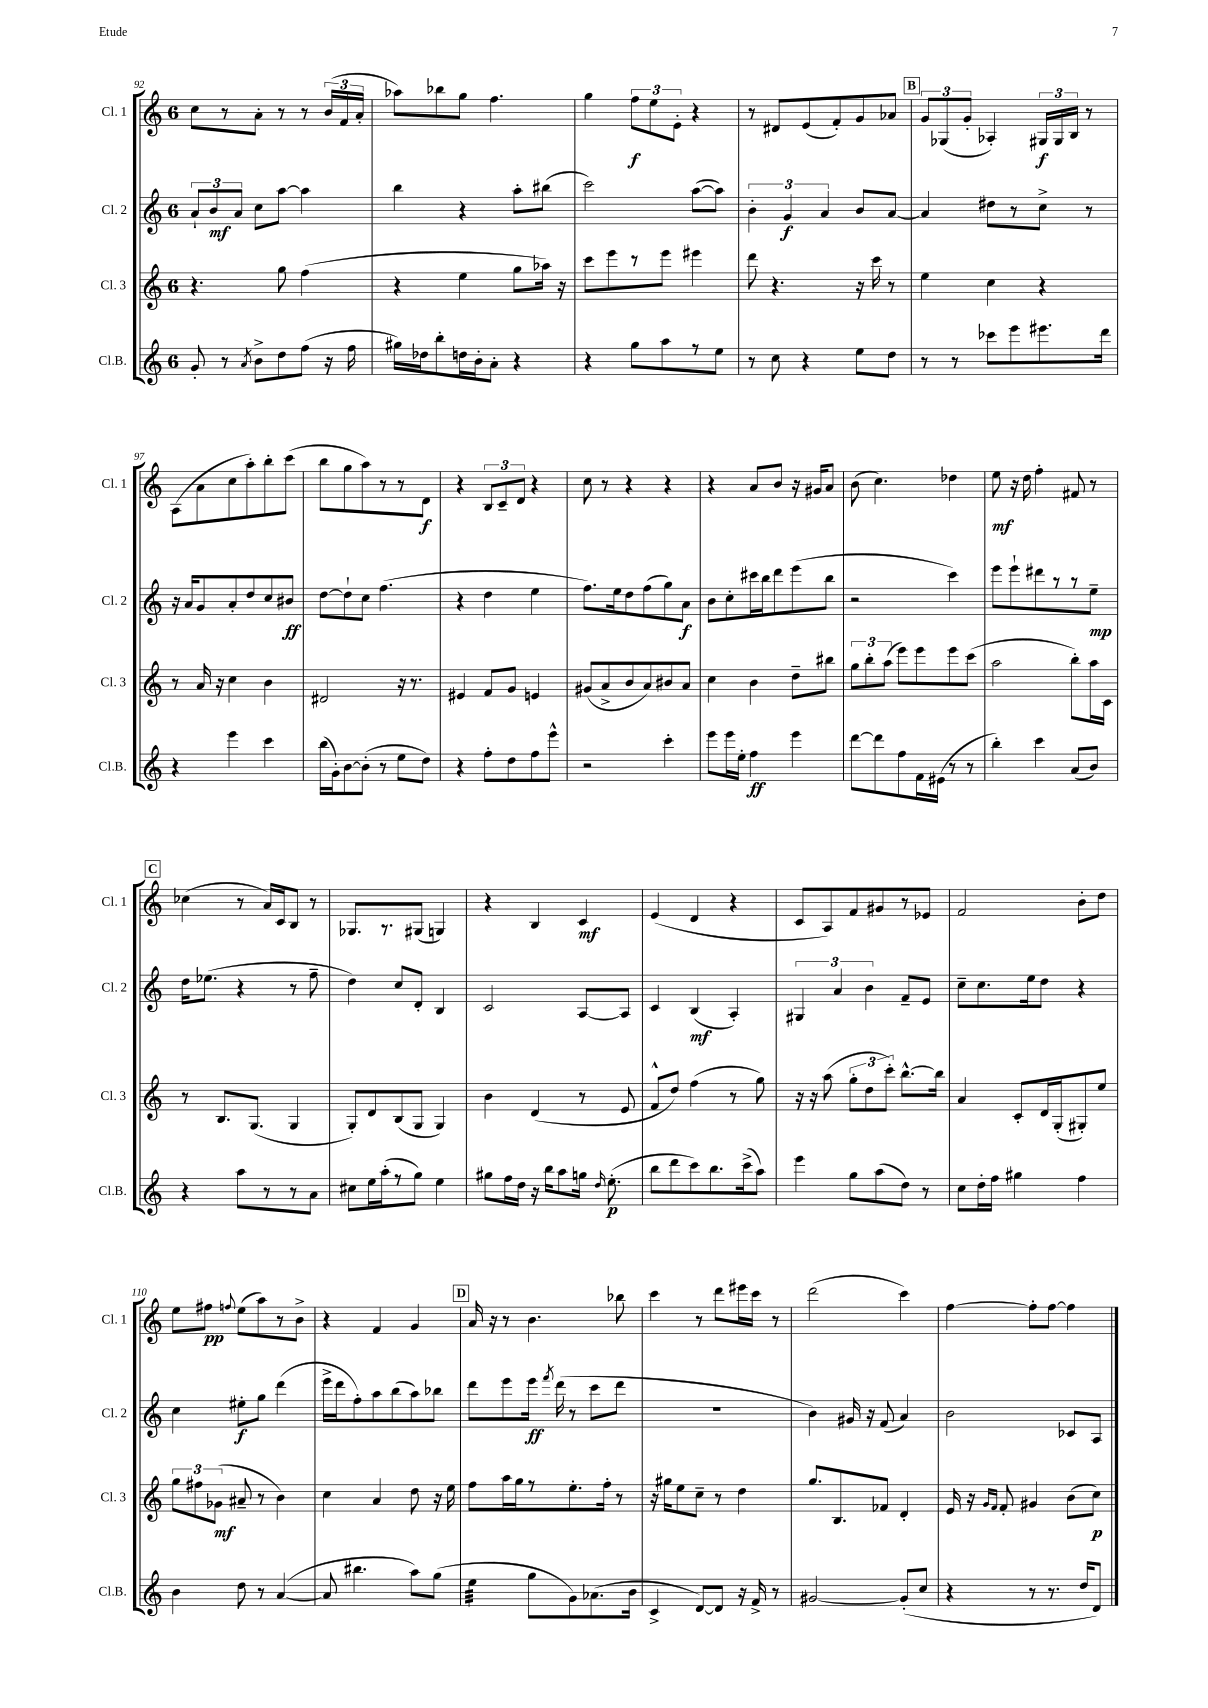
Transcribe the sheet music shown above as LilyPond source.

<<
\new StaffGroup <<
\new Staff = "s0" \with { instrumentName = "Cl. 1" shortInstrumentName = "Cl. 1" } {
    \clef treble \key c \major \once \override Staff.TimeSignature.style = #'single-digit \time 6/8
    \autoBeamOff c''8[ r8 a'8]-. r8 r8 \tuplet 3/2 { b'16[( f'16 a'16]-. } |
    aes''8[) bes''8 g''8] f''4. |
    g''4 \tuplet 3/2 { f''8[\f e''8 e'8]-. } r4 |
    r8 dis'8[ e'8( f'8-.) g'8 aes'8] |
    \mark \markup { \box "B" } \tuplet 3/2 { g'8[ ges8( g'8]-. } aes4-.) \tuplet 3/2 { gis16[\f gis16 b16] } r8 |
    a8[( a'8 c''8 a''8-.) b''8-. c'''8]( |
    b''8[ g''8 a''8) r8 r8 d'8]\f |
    r4 \tuplet 3/2 { b8[ c'8-- d'8] } r4 |
    c''8 r8 r4 r4 |
    r4 a'8[ b'8] r16 gis'16[ a'8] |
    b'8( c''4.) des''4 |
    e''8\mf r16 d''16 f''4-. fis'8 r8 |
    \mark \markup { \box "C" } ces''4( r8 a'16[) c'16 b8] r8 |
    ges8.[ r8. gis8]( g4) |
    r4 b4 c'4\mf |
    e'4( d'4 r4 |
    c'8[ a8) f'8 gis'8 r8 ees'8] |
    f'2 b'8[-. d''8] |
    e''8[ fis''8]\pp \appoggiatura { f''8 } e''8[( a''8) r8 b'8]-> |
    r4 f'4 g'4 |
    \mark \markup { \box "D" } a'16 r16 r8 b'4. bes''8 |
    c'''4 r8 d'''8[ eis'''16 c'''16] r8 |
    d'''2( c'''4) |
    f''4~ f''8[-. f''8]~ f''4 \bar "|." |
}
\new Staff = "s1" \with { instrumentName = "Cl. 2" shortInstrumentName = "Cl. 2" } {
    \clef treble \key c \major \once \override Staff.TimeSignature.style = #'single-digit \time 6/8
    \autoBeamOff \tuplet 3/2 { a'8[-! b'8\mf a'8] } c''8[ a''8]~ a''4 |
    b''4 r4 a''8[-. bis''8]( |
    c'''2) a''8[~( a''8]) |
    \tuplet 3/2 { b'4-. g'4\f a'4 } b'8[ a'8]~ |
    \mark \markup { \box "B" } a'4 dis''8[ r8 c''8]-> r8 |
    r16 a'16[ g'8 a'8-. d''8 c''8 bis'8]\ff |
    d''8[~ d''8-! c''8] f''4.( |
    r4 d''4 e''4 |
    f''8.[) e''16 d''8 f''8( g''8) a'8]\f |
    b'8[ c''8-. cis'''16 b''16 d'''8 e'''8( b''8] |
    r2 c'''4) |
    e'''8[ e'''8-! dis'''8 r8 r8 e''8]--\mp |
    \mark \markup { \box "C" } d''16[ ees''8.]( r4 r8 f''8-- |
    d''4) c''8[ d'8]-. b4 |
    c'2 a8[~ a8] |
    c'4 b4\mf( a4-.) |
    \tuplet 3/2 { gis4 a'4 b'4 } f'8[-- e'8] |
    c''8[-- c''8. e''16 d''8] r4 |
    c''4 eis''8[-.\f g''8] d'''4( |
    e'''16[-> d'''16 f''8-.) a''8 b''8( a''8) bes''8] |
    \mark \markup { \box "D" } d'''8[ e'''8 e'''16]\ff \acciaccatura { f'''8 } d'''16( r8 c'''8[ d'''8] |
    R2. |
    b'4) gis'16 r16 f'8( a'4) |
    b'2 ces'8[ a8] \bar "|." |
}
\new Staff = "s2" \with { instrumentName = "Cl. 3" shortInstrumentName = "Cl. 3" } {
    \clef treble \key c \major \once \override Staff.TimeSignature.style = #'single-digit \time 6/8
    \autoBeamOff r4. g''8 f''4( |
    r4 e''4 g''8[ aes''16]) r16 |
    c'''8[ e'''8 r8 e'''8] eis'''4 |
    d'''8 r4. r16 c'''16 r8 |
    \mark \markup { \box "B" } e''4 c''4 r4 |
    r8 a'16 r16 c''4 b'4 |
    dis'2 r16 r8. |
    eis'4 f'8[ g'8] e'4 |
    gis'8[( a'8-> b'8 a'8) bis'8 a'8] |
    c''4 b'4 d''8[-- bis''8] |
    \tuplet 3/2 { g''8[ b''8-. a''8]( } e'''8[) e'''8 e'''8 c'''8]( |
    a''2 b''8[-.) a''16 c'16] |
    \mark \markup { \box "C" } r8 b8.[ g8.]( g4 |
    g8[-.) d'8 b8( g8] g4) |
    b'4 d'4( r8 e'8 |
    f'8[-^ d''8]) f''4( r8 g''8) |
    r16 r16 a''8( \tuplet 3/2 { g''8[-. d''8 c'''8]-.) } b''8.[~-^ b''16] |
    a'4 c'8[-. d'16 g16-.( gis8-.) e''8] |
    \tuplet 3/2 { g''8[ fis''8 ges'8]\mf( } ais'8-- r8 b'4) |
    c''4 a'4 d''8 r16 e''16 |
    \mark \markup { \box "D" } f''8[ a''16 g''16 r8 e''8.-. f''16]-. r8 |
    r16 gis''16[ e''8 c''8]-- r8 d''4 |
    g''8.[ b8. fes'8] d'4-. |
    e'16 r16 \grace { g'16[ f'16] } f'8-. gis'4 b'8[( c''8]\p) \bar "|." |
}
\new Staff = "s3" \with { instrumentName = "Cl.B." shortInstrumentName = "Cl.B." } {
    \clef treble \key c \major \once \override Staff.TimeSignature.style = #'single-digit \time 6/8
    \autoBeamOff g'8-. r8 \acciaccatura { a'8 } b'8[-> d''8 f''8]( r16 f''16 |
    gis''16[) des''16 b''8-. d''16 b'16-. a'8]-. r4 |
    r4 g''8[ a''8 r8 e''8] |
    r8 c''8 r4 e''8[ d''8] |
    \mark \markup { \box "B" } r8 r8 ces'''8[ e'''8 eis'''8. d'''16] |
    r4 e'''4 c'''4 |
    b''16[( g'16-.) b'8~ b'8]-.( r8 e''8[ d''8]) |
    r4 f''8[-. d''8 f''8 e'''8]-^ |
    r2 c'''4-. |
    e'''8[ e'''16 e''16]-. f''4\ff e'''4 |
    d'''8[~ d'''8 f''8 f'16 eis'16]( r8 r8 |
    b''4-.) c'''4 a'8[( b'8]) |
    \mark \markup { \box "C" } r4 a''8[ r8 r8 a'8] |
    cis''8[ e''16 a''16-.( r8 g''8]) e''4 |
    gis''8[ f''16 d''16] r16 b''16[ a''8 g''16] \grace { d''16 } e''8.-.\p( |
    b''8[ d'''8 c'''8) b''8. c'''16->( a''8]) |
    e'''4 g''8[ a''8( d''8]) r8 |
    c''8[ d''16-. f''16] gis''4 f''4 |
    b'4 d''8 r8 a'4~( |
    a'8 bis''4. a''8[) g''8]( |
    \mark \markup { \box "D" } e''4:32 g''8[ g'8) aes'8.( b'16] |
    c'4-> d'8[~) d'8] r16 f'16-> r8 |
    gis'2~ gis'8[-.( c''8] |
    r4 r8 r8. d''16[ d'8]) \bar "|." |
}
>>
>>
\layout { \context { \Score currentBarNumber = #92 } }
